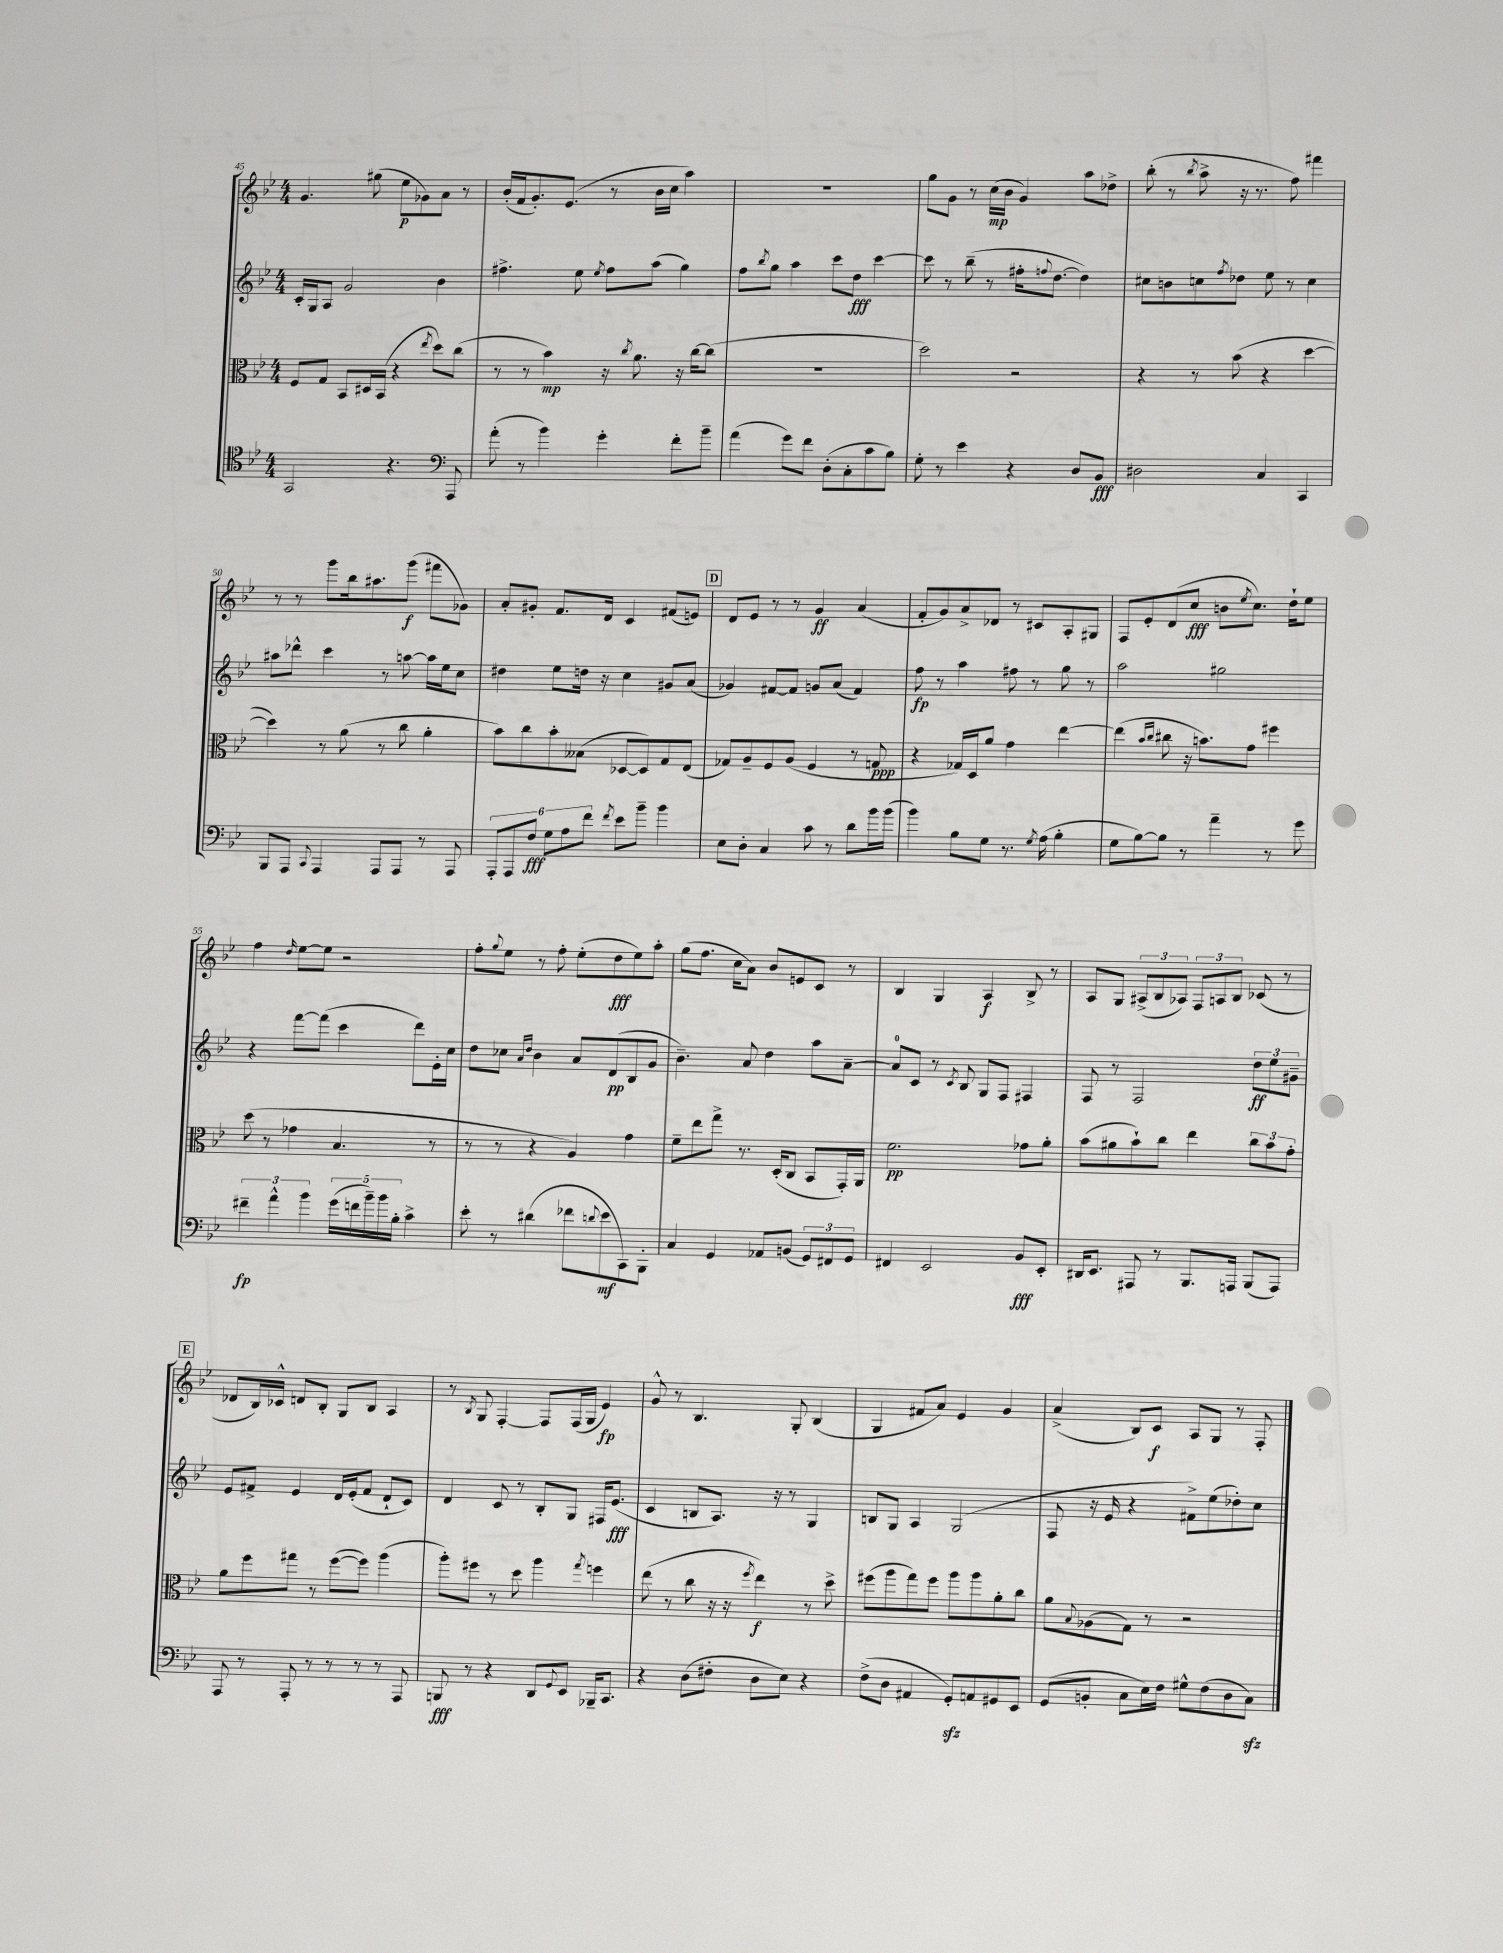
<<
\new StaffGroup <<
\new Staff = "s0" {
    \clef treble \key bes \major \numericTimeSignature \time 4/4
    g'4. gis''8( ees''8\p ges'8) a'8 r8 |
    bes'16-.( f'16 g'8.-.) ees'8.( r8 bes'16 c''16 a''4) |
    R1 |
    g''8 g'8 r8 c''16\mp( bes'16 g'4) a''8 des''8-> |
    bes''8-.( r8 \acciaccatura { bes''8 } a''8-> r16 r8. f''8) fis'''4 |
    r8 r8 g'''8 bes''16 ais''8. g'''8\f( fis'''8 ges'8) |
    a'8-. gis'8-. f'8. d'16 c'4 fis'8( e'8) |
    \mark \markup { \box "D" } d'8 ees'8 r8 r8 g'4\ff a'4( |
    f'8-. g'8) a'8-> des'8 r8 cis'8 a8-. gis8 |
    f8 ees'8-. d'8( c''8\fff b'8 \acciaccatura { ees''8 } c''8.) d''16-! ees''8 |
    f''4 \grace { d''16 } ees''8~ ees''8 r2 |
    f''8-. \appoggiatura { g''8 } ees''8 r8 f''8-. ees''8-.( d''8\fff ees''8) a''8-. |
    g''8( f''8. c''16 a'8) bes'8 e'8 c'8 r8 |
    bes4 g4 a4\f bes8-> r8 |
    a8 g8 \tuplet 3/2 { ais8->( bes8 aes8) } \tuplet 3/2 { f8 a8 bes8 } ces'8( r8 |
    \mark \markup { \box "E" } des'8 bes16) ces'16-^ d'8 bes8-. g8 bes8 a4 |
    r8 \acciaccatura { bes8 } g8 f4~-. f8 f16( g16 ees'4\fp) |
    g'8-^ r8 bes4. g8-. bes4( |
    g4 fis'8 a'8) ees'4 g'4 |
    a'4->( bes8) c'8\f a8 g8 r8 f8-. \bar "|." |
}
\new Staff = "s1" {
    \clef treble \key bes \major \numericTimeSignature \time 4/4
    c'16-. g16 a8 g'2 bes'4 |
    fis''4.-> ees''8 \acciaccatura { ees''8 } fis''8 a''8( g''4) |
    f''8 \acciaccatura { bes''8 } g''8 a''4 c'''8 d''8\fff c'''4~ |
    c'''8 r8 bes''8--( r8 fis''16-. \appoggiatura { f''8 } d''8.~ d''4) |
    cis''8 b'8 c''8 \acciaccatura { f''8 } des''8 ees''8 r8 c''4 |
    ais''8 des'''8-^ c'''4 r8 a''8~ a''16 ees''16 c''8 |
    dis''4 ees''8 d''16 r16 c''4 gis'8 a'8( |
    \mark \markup { \box "D" } ges'4) fis'8~ fis'8 g'8 a'8( fis'4) |
    f''8\fp r8 a''4 fis''8 r8 g''8 r8 |
    a''2 gis''2 |
    r4 f'''8~ f'''8( c'''4 d'''8) ees'16-. c''16 |
    d''8 ces''8 \grace { a'16 d''16 } bes'4 a'8 d'8\pp( bes8 g'8 |
    bes'4.--) a'8 d''4 a''8 a'8~-- |
    a'8-0 c'8 r8 \acciaccatura { c'8 } bes8 g8 f8 fis4 |
    f8 r8 f2 \tuplet 3/2 { d''8\ff ees''8 gis'8-- } |
    \mark \markup { \box "E" } ees'8 fis'8-> ees'4 d'16 ees'16-.( fis'8 d'8-! c'8) |
    d'4 c'8 r8 bes8-. g8 fis16 ees'8.\fff( |
    c'4 b8 a8.) r16 r8 g4 |
    b8 g8 a4 g2( |
    f8 r16 ees'16 r4 fis'8->) ees''8( des''8-.) c''8 \bar "|." |
}
\new Staff = "s2" {
    \clef alto \key bes \major \numericTimeSignature \time 4/4
    f8 g8 bes,8 dis16 bes,16( r4 \acciaccatura { ees''8 } d''8) c''8( |
    r8 r8 bes'4\mp) r16 \acciaccatura { c''8 } a'8. r16 c''16~ c''8( |
    R1 |
    d''2) r2 |
    r4 r8 bes'8( r4 d''4~ |
    d''4) r8 a'8( r8 c''8 a'4-. |
    bes'8) c''8 bes'8-. beses8( des8~ des8) g8 ees8( |
    \mark \markup { \box "D" } ges8) a8-- f8 a8( f4 r8 g8\ppp |
    r4 ges16) d16 a'8 g'4 ees''4~ |
    ees''4( \grace { bes'16 c''16 } cis''8 r16 b'8.) g'8 fis''4 |
    d''8( r8 ges'4 bes4. r8 |
    r8 r8 r4 a4) g'4 |
    f'8-- ees''8 g''8-> r8. d16-.( c8 bes,8 g,16-.) a,16 |
    f'2.\pp ges'8 a'8-. |
    bes'8( ais'8 bes'8-!) c''8 ees''4 \tuplet 3/2 { c''8 bes'8 g'8-. } |
    \mark \markup { \box "E" } a'8 f''8 gis''8 r8 f''8~( f''8) a''4( |
    a''8-.) fis''8 r8 d''8 a''4 \acciaccatura { g''8 } f''4 |
    ees''8( r8 c''8 r16 r16 \acciaccatura { f''8 } ees''4\f) r8 d''8-> |
    fis''8( a''8 g''8) fis''8 a''8 a''8 a'8-. c''8 |
    a'8 \appoggiatura { bes8 } aes8( g8) r8 r2 \bar "|." |
}
\new Staff = "s3" {
    \clef tenor \key bes \major \numericTimeSignature \time 4/4
    g,2 r4. \clef bass a,,8 |
    a'8-.( r8 bes'4) g'4-. f'8-. bes'8-- |
    a'4( g'8) f'8 d8-.( c8-. c'8 bes8) |
    g8-. r8 ees'4 r4 d8 bes,8\fff |
    dis2 c4 c,4 |
    bes,,8 a,,8 \appoggiatura { c,8 } a,,4 a,,8 a,,8 r8 a,,8 |
    \tuplet 6/4 { a,,8-. a,,8 f8\fff g8 a8 f'8 } \acciaccatura { f'8 } ees'8 bes'8-- bes'4 |
    \mark \markup { \box "D" } ees8 d8-. c4 c'8 r8 d'8 bes'16 bes'16( |
    bes'4) bes8 g8 r8. \acciaccatura { g8 } a16( bes4-. |
    g8 bes8~) bes8 r8 a'4-- r8 g'8 |
    \tuplet 3/2 { fis'4--\fp a'4-^ bes'4 } \tuplet 5/4 { g'16( f'16 bes'16--) bes'16 bes16-. } c'4-> |
    ees'8-. r8 dis'4( fes'8 \appoggiatura { d'8 } ees'8\mf c,8) bes,,8-. |
    c4 g,4 aes,8 b,8( \tuplet 3/2 { g,8) fis,8 g,8 } |
    fis,4 ees,2 bes,8\fff ees,8-. |
    dis,16 ees,8. ais,,8 r8 bes,,8. a,,16 bes,,8( a,,8) |
    \mark \markup { \box "E" } a,,8 r8 a,,8-. r8 r8 r8 r8 a,,8 |
    b,,8\fff r8 r4 d,8 \appoggiatura { g,8 } ees,8 bes,,16-- c,8. |
    r4 d8( fis8-. d8 ees8) r4 |
    f8->( d8 ais,4 g,8-.\sfz) a,8 gis,8 ees,8 |
    g,8( b,8-. c8 ees16) f16 gis8-^ f8( d8 c8\sfz) \bar "|." |
}
>>
>>
\layout { \context { \Score currentBarNumber = #45 } }
